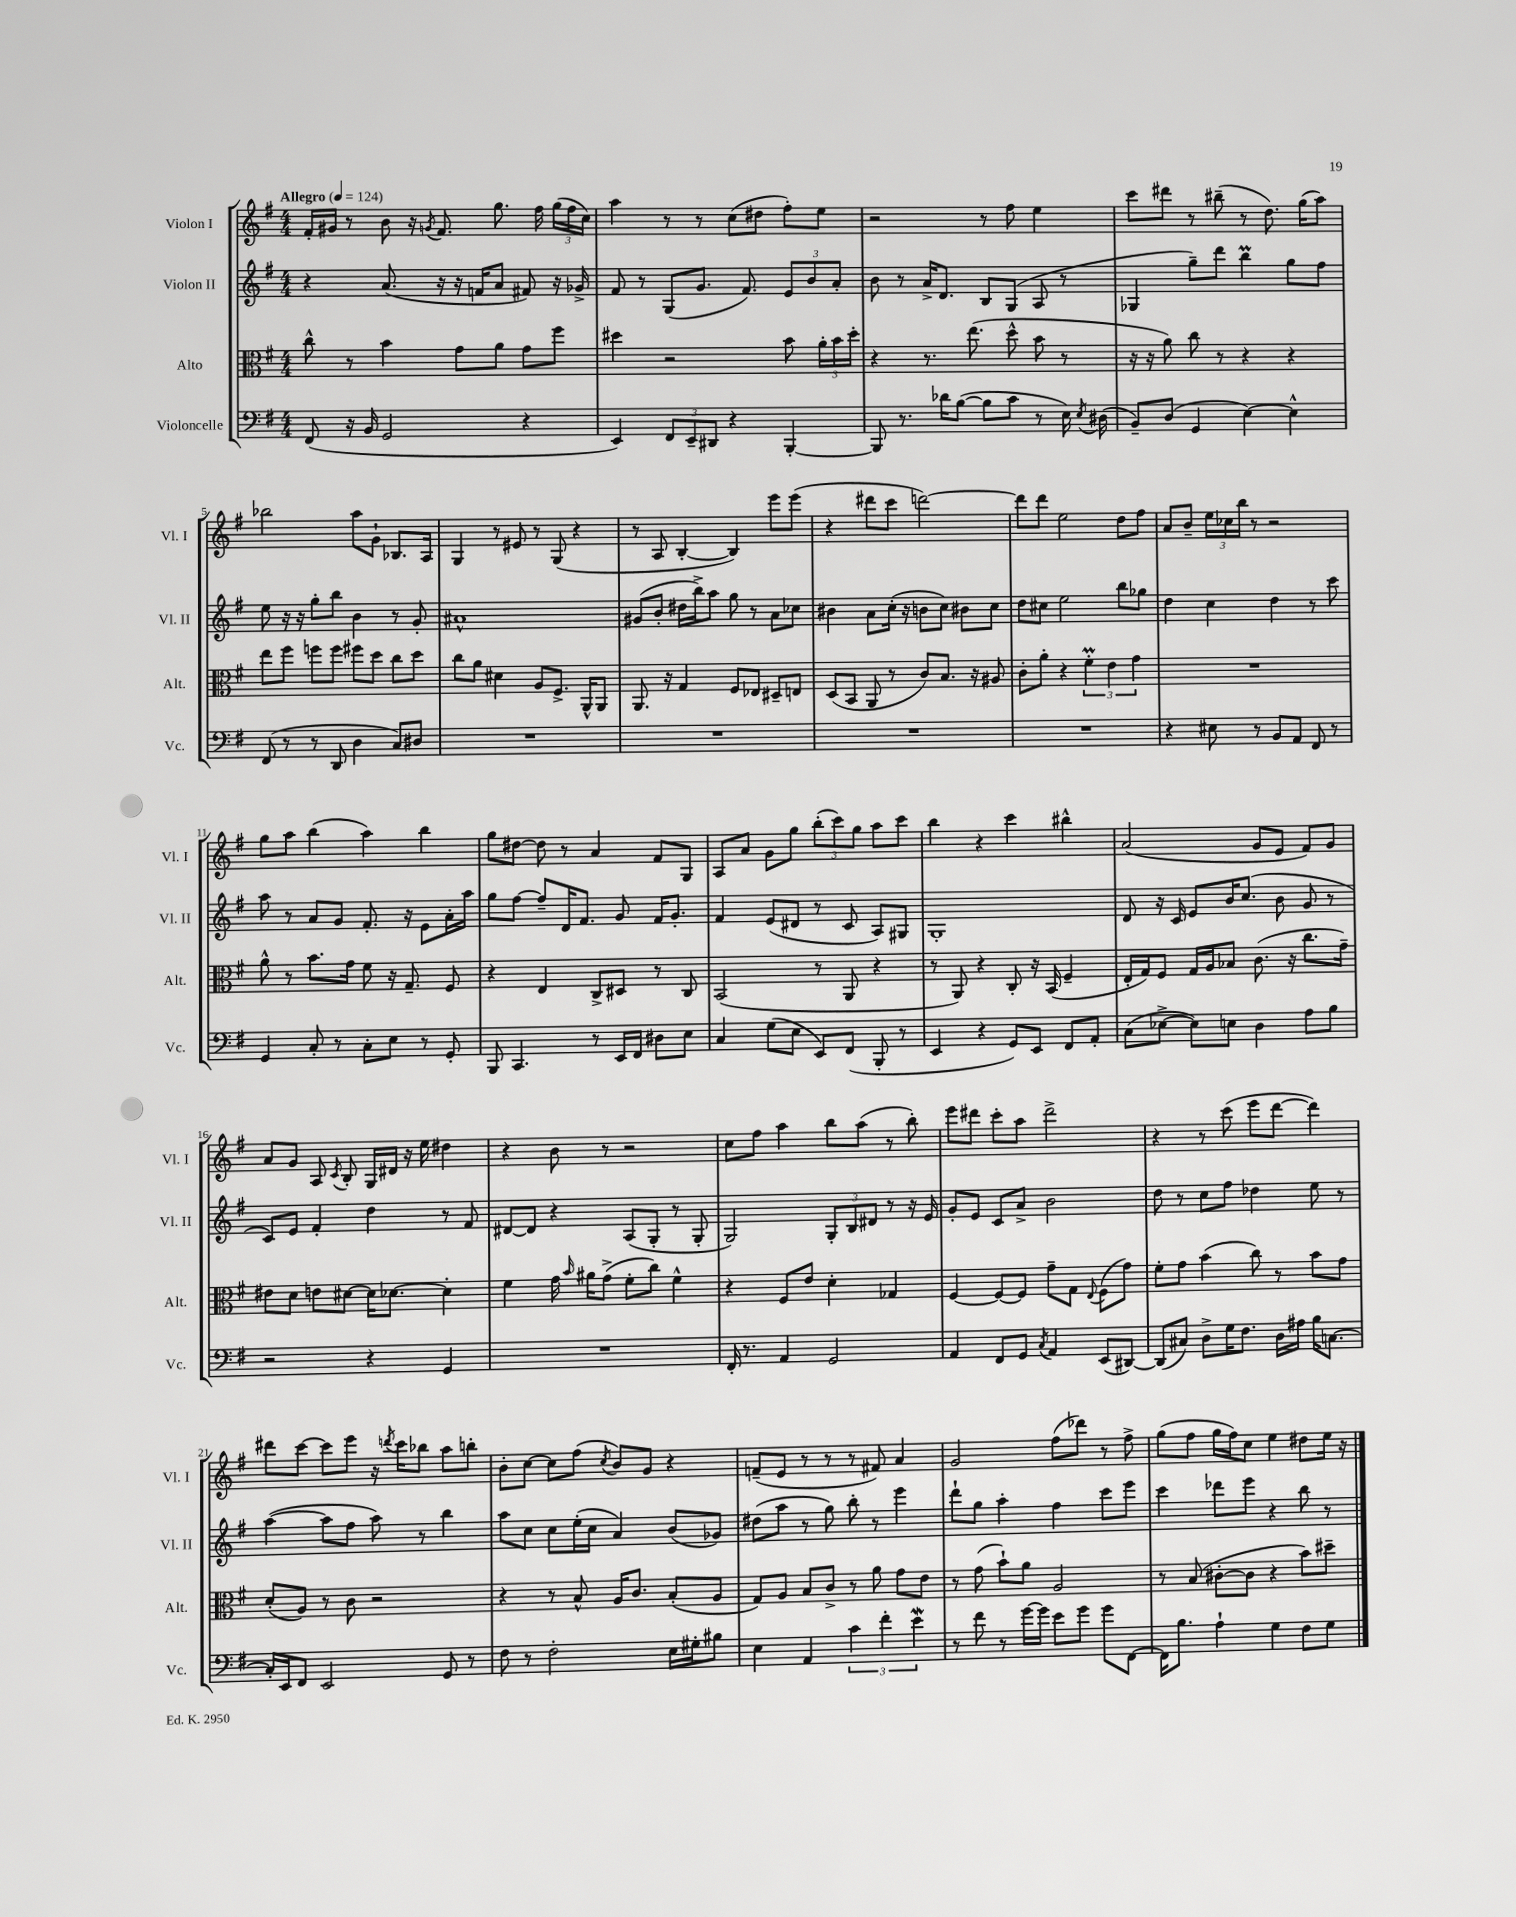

**kern	**kern	**kern	**kern
*staff4	*staff3	*staff2	*staff1
*clefF4	*clefC3	*clefG2	*clefG2
*k[f#]	*k[f#]	*k[f#]	*k[f#]
*M4/4	*M4/4	*M4/4	*M4/4
*MM124	*MM124	*MM124	*MM124
(8FF#/	8cc^^\	4r	16f#'/LL
.	.	.	16g#/JJ
16r	8r	.	8r
16BB/	.	.	.
2GG/	4b\	(8.a/	8b\
.	.	.	16r
.	.	.	8qg/
.	.	16r	8.f#/
.	8g\L	16r	.
.	.	16f/LK	.
.	8a\J	8a/J	8.gg\
4r	8g\L	8f#/)	.
.	.	.	16ff#\
.	8ff#\J	16r	(24gg\LL
.	.	.	24ff#\
.	.	16g-^/	.
.	.	.	24cc\JJ)
=	=	=	=
4EE/)	4dd#\	8f#/	4aa\
.	.	8r	.
12FF#/L	2r	(8G/L	8r
12EE~/	.	.	.
.	.	8.g/J	8r
12DD#/J	.	.	.
4r	.	.	(8cc\L
.	.	8.f#/)	.
.	.	.	8dd#\J
[4BBB'/	8b\	12e/L	8ff#'\L)
.	.	12b/	.
.	24a'\LL	.	8ee\J
.	24b\	12a'/J	.
.	24dd#'\JJ	.	.
=	=	=	=
8BBB/]	4r	8b\	2r
8.r	.	8r	.
.	8.r	16a^/LK	.
16d-\LK	.	8.d/J	.
([8B\J	.	.	.
.	(8.ee\	.	.
8B\]L	.	8B/L	8r
8c\J	8dd^^\	(8G/J	8ff#\
8r	8b\	8A/	4ee\
16E\)	8r	8r	.
8qE/	.	.	.
(16D#\	.	.	.
=	=	=	=
8BB~/L)	16r	4G-/	8ccc\L
.	16r	.	.
(8D/J	8a\)	.	8ddd#\J
4GG/	8cc\	8gg~\L)	8r
.	8r	8ddd\J	(8bb#~\
[4E\)	4r	4bb\	8r
.	.	.	8.dd\)
4E^^\]	4r	8gg\L	.
.	.	.	(16gg\LK
.	.	8ff#\J	8aa\J)
=	=	=	=
(8FF#/	8ee\L	8ee\	2bb-\
8r	8ff#\J	16r	.
.	.	16r	.
8r	8ff\L	8gg'\L	.
8DD/	8ff\J	8bb\J	.
4D\	8ff#\L	4b\	8aa\L
.	8dd\J	.	8g`\J
8C/L)	8cc\L	8r	8.B-/L
8D#/J	8dd\J	8g'/	.
.	.	.	16A/Jk
=	=	=	=
1r	8cc\L	1a#^^	4G/
.	8a\J	.	.
.	4d#\	.	8r
.	.	.	8e#/
.	8A/L	.	8r
.	8.F#^/J	.	(8G/
.	.	.	4r
.	16AA^^/LK	.	.
.	8AA/J	.	.
=	=	=	=
1r	8.AA/	(8g#/L	8r
.	.	8b'/J	8A/
.	16r	.	.
.	4G/	16dd#\LL	[4B'/
.	.	16bb^\J)	.
.	.	8aa\J	.
.	8F#/L	8gg\	4B/])
.	8E-/J	8r	.
.	8D#~/L	8a\L	8eee\L
.	8E/J	8cc-\J	(8eee\J
=	=	=	=
1r	(8D/L	4b#\	4r
.	8BB/J	.	.
.	8AA/	8a\L	8ddd#\L
.	8r	(16cc'\Jk	8ccc\J
.	.	16r	.
.	8c/L)	8b\L	[2ddd\)
.	8.B/J	8cc\J)	.
.	.	8b#\L	.
.	16r	.	.
.	8A#/	8cc\J	.
=	=	=	=
1r	8c'\L	8dd\L	8ddd\]L
.	8a'\J	8cc#\J	8ddd\J
.	4r	2ee\	2ee\
.	6f#'\	.	.
.	6e\	.	.
.	.	8bb\L	8dd\L
.	6g\	.	.
.	.	8gg-\J	8ff#\J
=	=	=	=
4r	1r	4dd\	8a/L
.	.	.	8b~/J
8E#\	.	4cc\	24ee\LL
.	.	.	24cc-\
.	.	.	24bb\JJ
8r	.	.	8r
8BB/L	.	4dd\	2r
8AA/J	.	.	.
8FF#/	.	8r	.
8r	.	8ccc\	.
=	=	=	=
4GG/	8a^^\	8aa\	8gg\L
.	8r	8r	8aa\J
8C'/	8.b\L	8a/L	(4bb\
8r	.	8g/J	.
.	16g\Jk	.	.
8C'\L	8f#\	8.f#'/	4aa\)
8E\J	16r	.	.
.	8.G~/	16r	.
8r	.	8e\L	4bb\
8GG'/	8F#/	16a'\L	.
.	.	16aa\JJ	.
=	=	=	=
8BBB/	4r	8gg\L	8gg\L
4.CC/	.	[8ff#\J	[8dd#\J
.	4E/	8ff#~/]L	8dd#\]
.	.	16d/K	8r
.	.	8.f#/J	.
8r	8C^/L	.	4a/
16EE/LL	8D#/J	8g/	.
16FF#/JJ	.	.	.
8D#\L	8r	16f#/LK	8f#/L
.	.	8.g'/J	.
8E\J	8C/	.	8G/J
=	=	=	=
4C/	(2BB/	4f#/	8A/L
.	.	.	8a/J
(8G\L	.	(8e/L	8g\L
8E\J	.	8d#/J	8gg\J
8EE/L)	8r	8r	(12bb'\L
.	.	.	12ccc\)
(8FF#/J	8AA/	8c/	.
.	.	.	12gg\J
8BBB'/	4r	8A/L)	8aa\L
8r	.	8G#/J	8ccc\J
=	=	=	=
4EE/	8r	1G'	4bb\
.	8AA/)	.	.
4r	4r	.	4r
8GG/L)	8C'/	.	4ccc\
8EE/J	16r	.	.
.	(16BB/	.	.
8FF#/L	4F#~/	.	4bb#^^\
8AA'/J	.	.	.
=	=	=	=
(8C\L	16E'/LL	8d/	(2a/
.	16G/J)	.	.
[8E-^\J	8F#/J	16r	.
.	.	16c/	.
8E-\]L)	16G/LL	8e/L	.
.	16A/J	.	.
8E\J	8B-/J	16b/K	.
.	.	(8.cc/J	.
4D\	(8.c\	.	8g/L
.	.	8b\	8e/J
.	16r	.	.
8A\L	8.cc\L	8g/	8f#/L)
8B\J	.	8r	8g/J
.	16g~\Jk)	.	.
=	=	=	=
2r	8e#\L	8c/L)	8a/L
.	8d\J	8e/J	8g/J
.	8e\L	4f#'/	8A/
.	.	.	8qc/
.	[8d#\J	.	8B'/
4r	16d#\]LK	4dd\	16G/LL
.	[8.d-\J	.	16d#/JJ
.	.	.	16r
.	.	.	16ee\
4GG/	4d-'\]	8r	4dd#\
.	.	8f#/	.
=	=	=	=
1r	4f#\	[8d#/L	4r
.	.	8d#/]J	.
.	16g\	4r	8b\
.	16qqb/	.	.
.	16a#\LK	.	.
.	(8g^\J	.	8r
.	8f#'\L	(8A/L	2r
.	8cc\J)	8G'/J	.
.	4f#^^\	8r	.
.	.	8G'/	.
=	=	=	=
16FF#'/	4r	2G/)	8cc\L
8.r	.	.	.
.	.	.	8ff#\J
4AA/	8F#/L	.	4aa\
.	8e/J	.	.
2GG/	4d'\	12G'/L	8bb\L
.	.	12B/	.
.	.	.	(8aa\J
.	.	12d#/J	.
.	4G-/	8r	8r
.	.	16r	8bb'\)
.	.	16e/	.
=	=	=	=
4AA/	[4F#/	8g'/L	8eee\L
.	.	8e/J	8ddd#\J
8FF#/L	8F#/_L	8c/L	8ccc'\L
8GG/J	8F#/]J	8a^/J	8aa\J
8qC/	.	.	.
4AA/	8g~\L	2b\	2ddd#^\
.	8G\J	.	.
.	8qqE/	.	.
(8EE/L	(8F#\L	.	.
[8DD#/J)	8g\J)	.	.
=	=	=	=
(8DD#/]L	8f#'\L	8dd\	4r
8C#/J)	8g\J	8r	.
8D^\L	(4b\	8cc\L	8r
16G\K	.	8ff#\J	(8ccc\
8.F#\J	.	.	.
.	8cc\)	4dd-\	8eee\L
16D\LL	8r	.	[8ddd\J
16A#\JJ	.	.	.
16B\LK	8b\L	8ee\	4ddd\])
[8.C\J	.	.	.
.	8g\J	8r	.
=	=	=	=
16C'/]LL	(8d'/L	([4aa\	8ddd#\L
16EE/J	.	.	.
8FF#/J	8A/J)	.	[8ccc\J
2EE/	8r	8aa\]L	8ccc\]L
.	8c\	8ff#\J	8eee\J
.	2r	8aa\)	16r
.	.	.	8qddd/
.	.	.	16ccc\LK
.	.	8r	8bb-\J
8GG/	.	4bb\	8aa\L
8r	.	.	8bb'\J
=	=	=	=
8F#\	4r	8aa\L	8b'\L
8r	.	8cc\J	[8cc\J
2F#'\	8r	8cc\L	8cc\]L
.	8B^^/	(16ee'\L	(8ff#\J
.	.	16cc\JJ	.
.	.	.	8qcc/
.	16A/LK	4a/)	8b/L)
.	8.c/J	.	.
.	.	.	8g/J
16E\LL	(8B'/L	(8b/L	4r
16G#'\J	.	.	.
8B#\J	8A/J	8g-/J)	.
=	=	=	=
4E\	8G/L)	(8dd#\L	(8f~/L
.	8A/J	8aa\J	8e/J
4AA/	8B/L	8r	8r
.	8c^/J	8gg\)	8r
6c\	8r	8bb'\	8r
.	8a\	8r	8f#/)
6f#'\	.	.	.
.	8g\L	4eee\	4a/
6e\	.	.	.
.	8e\J	.	.
=	=	=	=
8r	8r	8ddd`\L	2g/
8f#\	(8g\	8gg\J	.
8r	8b`\L)	4aa'\	.
[16g\LL	8a\J	.	.
16g\]JJ	.	.	.
8e\L	2A/	4ff#\	(8ff#\L
8g\J	.	.	8ddd-\J)
8g\L	.	8ccc\L	8r
[8FF#\J	.	8eee\J	8ff#^\
=	=	=	=
16FF#\]LK	8r	4ccc\	(8gg\L
8.B\J	.	.	.
.	(8B/	.	8ff#\J
4A`\	[8c#'\L	8ddd-\L	16gg\LL
.	.	.	16ff#\J)
.	8c#\]J	8eee\J	8cc\J
4G\	4r	4r	4ee\
8F#\L	8b\L)	8bb\	8dd#\L
8G\J	8dd#~\J	8r	16ee\Jk
.	.	.	16r
==	==	==	==
*-	*-	*-	*-
